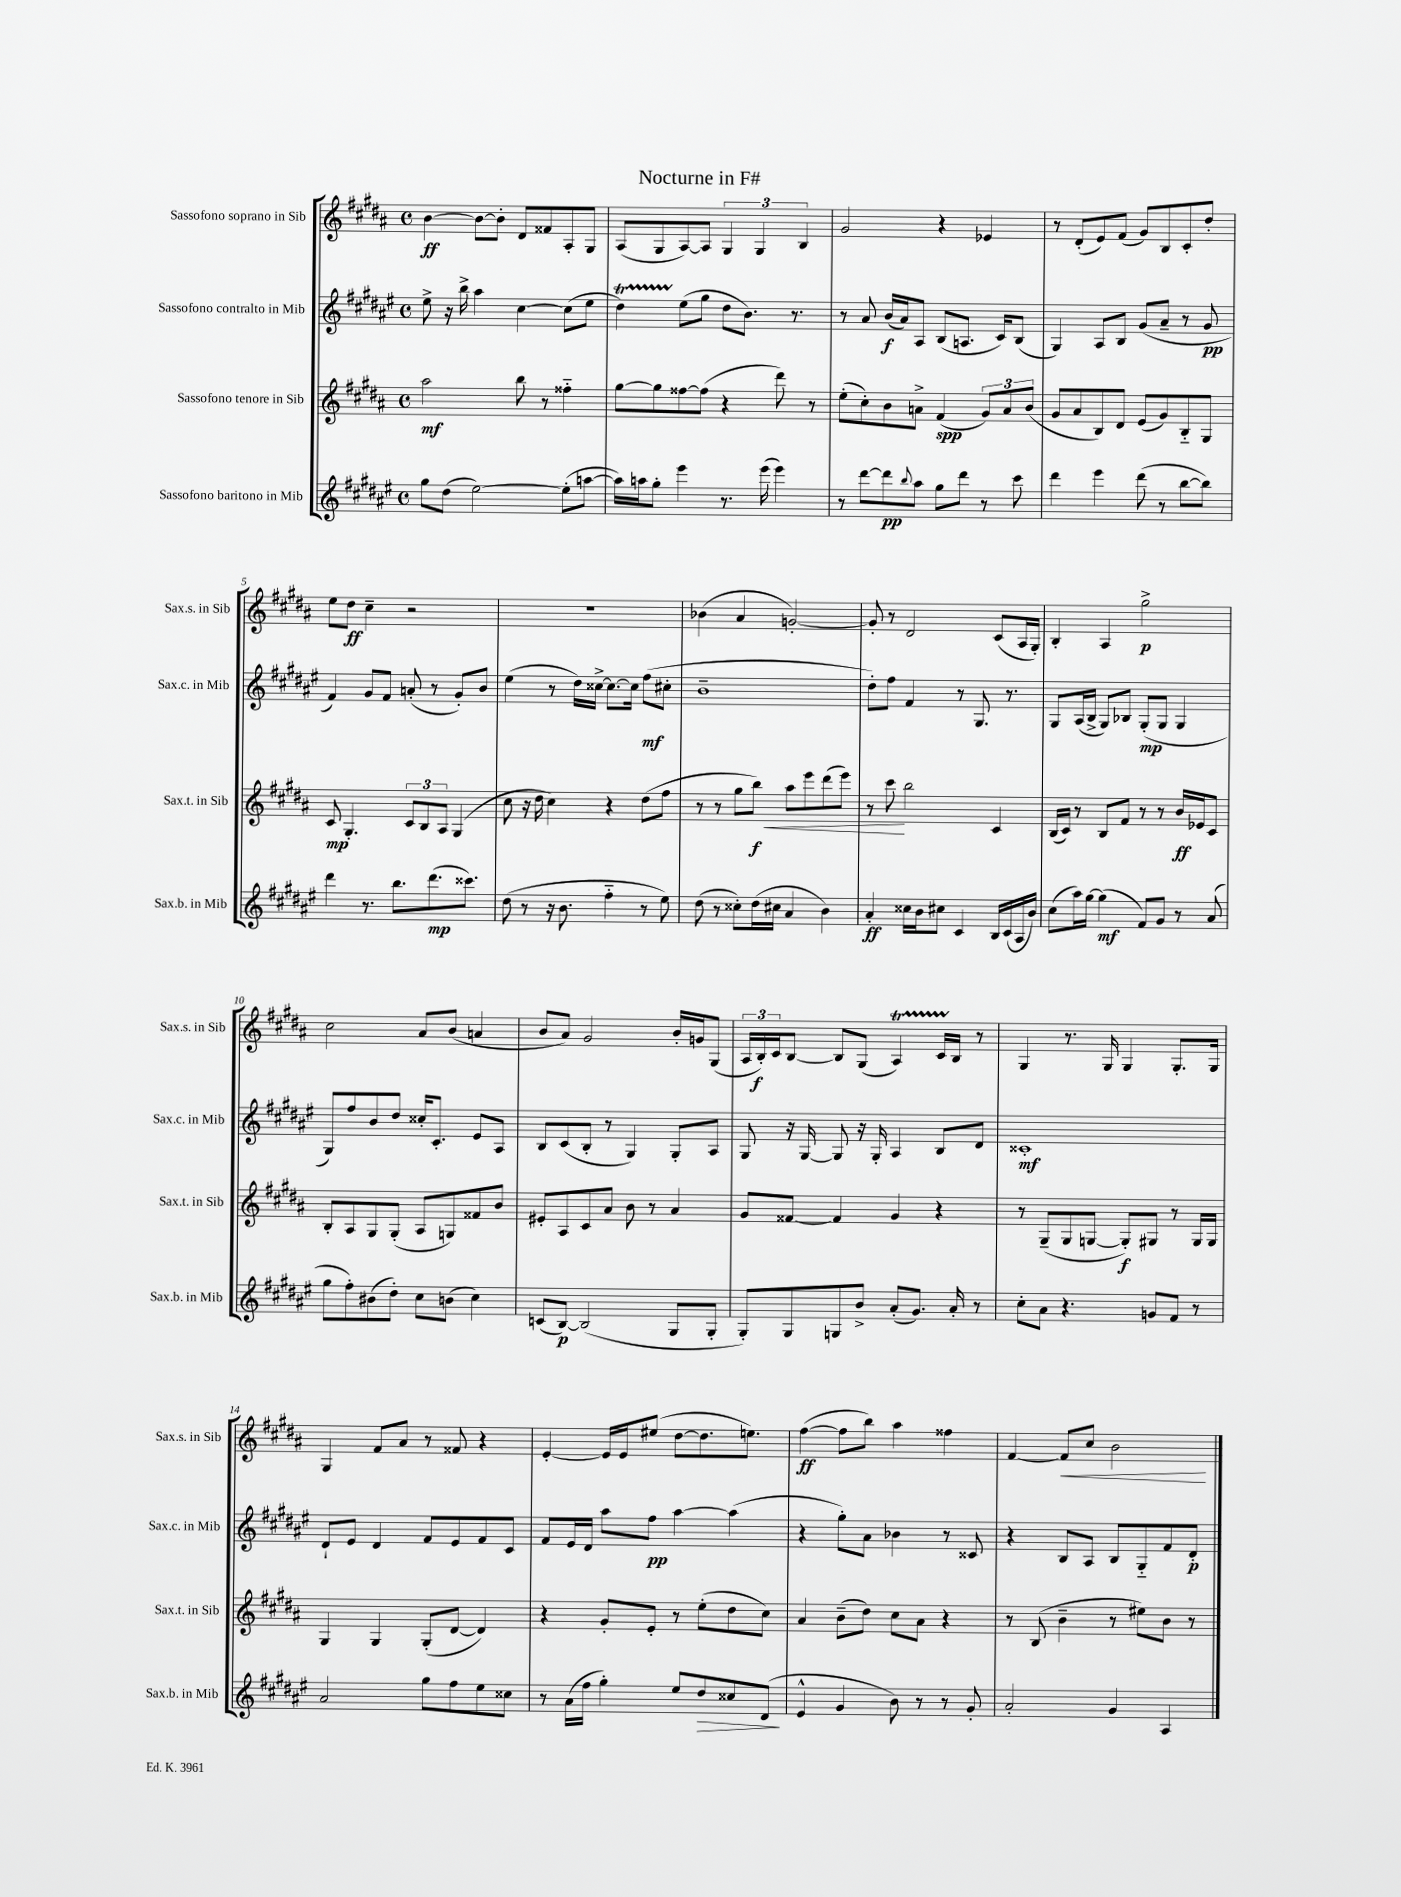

**kern	**kern	**kern	**kern
*staff4	*staff3	*staff2	*staff1
*clefG2	*clefG2	*clefG2	*clefG2
*k[f#c#g#d#a#e#]	*k[f#c#g#d#a#]	*k[f#c#g#d#a#e#]	*k[f#c#g#d#a#]
*M4/4	*M4/4	*M4/4	*M4/4
*met(c)	*met(c)	*met(c)	*met(c)
8gg#	2aa#	8ee#^	[4b
(8dd#	.	16r	.
.	.	16bb^	.
[2ee#)	.	4aa#	8b_
.	.	.	8b']
.	8bb	[4cc#	8d#
.	8r	.	8f##
(8ee#']	4ff##'~	(8cc#]	8A#'
[8aa	.	8ee#	8G#
=	=	=	=
16aa])	[8gg#	4dd#)	(8A#
16aa	.	.	.
8gg#'	8gg#]	.	8G#
4eee#	[8ff##	(8ee#	[8A#)
.	(8ff##]	8gg#	8A#]
8.r	4r	8dd#	6G#
.	.	8.b)	.
.	.	.	6G#
(16eee#	.	.	.
4eee#)	8ddd#)	.	.
.	.	8.r	.
.	.	.	6B
.	8r	.	.
=	=	=	=
8r	(8ee'	8r	2g#
[8ddd#	8cc#')	8a#	.
8ddd#]	8b	(16b	.
.	.	16a#)	.
8qqbb	.	.	.
8aa#	8a^	8A#	.
8gg#	(4f#	(8B	4r
8ddd#	.	8.A	.
8r	12g#)	.	4e-
.	.	16c#)	.
.	12a	.	.
8ccc#	.	(8B	.
.	(12b	.	.
=	=	=	=
4ddd#	8g#	4G#)	8r
.	8a#	.	(8d#'
4eee#	8B)	8A#	8e)
.	8d#	8B	(8f#
(8ddd#	(8e	(8g#	8g#)
8r	8g#)	8a#~	8B
[8bb	8B'~	8r	8c#'
8bb])	8G#	8g#	8dd#'
=	=	=	=
4ddd#	8c#	4f#)	8ee
.	4.G#'	.	8dd#
8.r	.	8g#	4cc#~
.	.	8f#	.
8.bb	.	.	.
.	12c#	(8a'	2r
.	12B	.	.
(8.ddd#	.	8r	.
.	12A#	.	.
.	(4G#	8g#')	.
8.ccc##)	.	.	.
.	.	8b	.
=	=	=	=
(8dd#	8cc#	(4ee#	1r
8r	16r	.	.
.	16dd#	.	.
16r	4cc#)	8r	.
8.b	.	.	.
.	.	16dd#)	.
.	.	[16cc##^	.
4ff#'~	4r	8.cc##_	.
.	.	16cc##]	.
8r	(8dd#	(8ff#	.
8ee#)	8ff#	8cc#'	.
=	=	=	=
(8dd#	8r	1b~	(4b-
8r	8r	.	.
8cc##')	8gg#	.	4a#
(16dd#	8bb)	.	.
16cc#	.	.	.
4a#	8aa#	.	[2g')
.	8eee	.	.
4b)	(8ddd#	.	.
.	8eee)	.	.
=	=	=	=
4a#'	8r	8dd#')	8g']
.	8ccc#	8ff#	8r
16cc##	2bb	4f#	2d#
16b	.	.	.
8cc#	.	.	.
4c#	.	8r	.
.	.	8.G#	.
16B	4c#	.	(8c#
(16c#	.	8.r	.
16A#	.	.	16A#
16b)	.	.	16G#')
=	=	=	=
(8cc#	(16B	8G#	4B'
.	16c#)	.	.
16aa#)	8r	(16A#	.
[16gg#	.	16B^	.
(4gg#]	8B	8G#)	4A#
.	8f#	8B-	.
8f#)	8r	(8G#'	2gg#^
8g#	8r	8G#	.
8r	16b	4G#	.
.	16e-	.	.
(8a#	8c#	.	.
=	=	=	=
8gg#	8B'	8G#)	2cc#
8ff#')	8A#	8ff#	.
(8b#	8G#	8b	.
8dd#')	(8G#'	8dd#	.
8cc#	8A#	16cc##'	8a#
.	.	8.c#'	.
(8b	8G)	.	(8b
4cc#)	8f##	8e#	4a
.	8b	8A#	.
=	=	=	=
(8c	8e#'	8B	8b
[8B)	8A#	(8c#	8a#)
(2B]	8c#	8B'	2g#
.	8a#	8r	.
.	8b	4G#)	.
.	8r	.	.
8G#	4a#	8G#'	16b'
.	.	.	16g
8G#'	.	8A#	(8G#
=	=	=	=
8G#')	8g#	8G#	24A#
.	.	.	24B')
.	.	.	24c#
8G#	[8f##	16r	[8B
.	.	[16G#	.
8G	4f##]	8G#]	8B]
8b^	.	16r	(8G#
.	.	16G#'	.
(8a#'	4g#	4A#	4A#)
8.g#)	.	.	.
.	4r	8B	16c#
16a#'	.	.	16B
8r	.	8d#	8r
=	=	=	=
8cc#'	8r	1c##'	4G#
8a#	(8G#~	.	.
4.r	8G#	.	8.r
.	[8G	.	.
.	.	.	16G#
.	8G'])	.	4G#
8g	8G#	.	.
8f#	8r	.	8.G#'
8r	16G#	.	.
.	16G#	.	16G#
=	=	=	=
2a#	4G#	8d#`	4G#
.	.	8e#	.
.	4G#	4d#	8f#
.	.	.	8a#
8gg#	(8G#'	8f#	8r
8ff#	[8d#	8e#	8f##
8ee#	4d#])	8f#	4r
8cc##	.	8c#	.
=	=	=	=
8r	4r	8f#	[4e'
(16a#	.	16e#	.
16ff#	.	16d#	.
4gg#')	8g#'	8aa#	16e]
.	.	.	16e
.	8e'	8ff#	(8ee#
8ee#	8r	[4aa#	[8dd#
8dd#	(8ee'	.	8.dd#]
8cc##	8dd#	(4aa#]	.
.	.	.	8.ee)
(8d#	8cc#)	.	.
=	=	=	=
4e#^^	4a#	4r	([4ff#
4g#	(8b~	8gg#')	8ff#]
.	8dd#)	8a#	8bb)
8b)	8cc#	4b-	4aa#
8r	8a#	.	.
8r	4r	8r	4ff##
8g#'	.	8c##	.
=	=	=	=
2a#'	8r	4r	[4f#
.	(8B	.	.
.	4b~	8B	8f#]
.	.	8A#	8cc#
4g#	8r	8B	2b
.	8ee#)	8G#'~	.
4A#	8b	8f#	.
.	8r	8d#'	.
==	==	==	==
*-	*-	*-	*-
